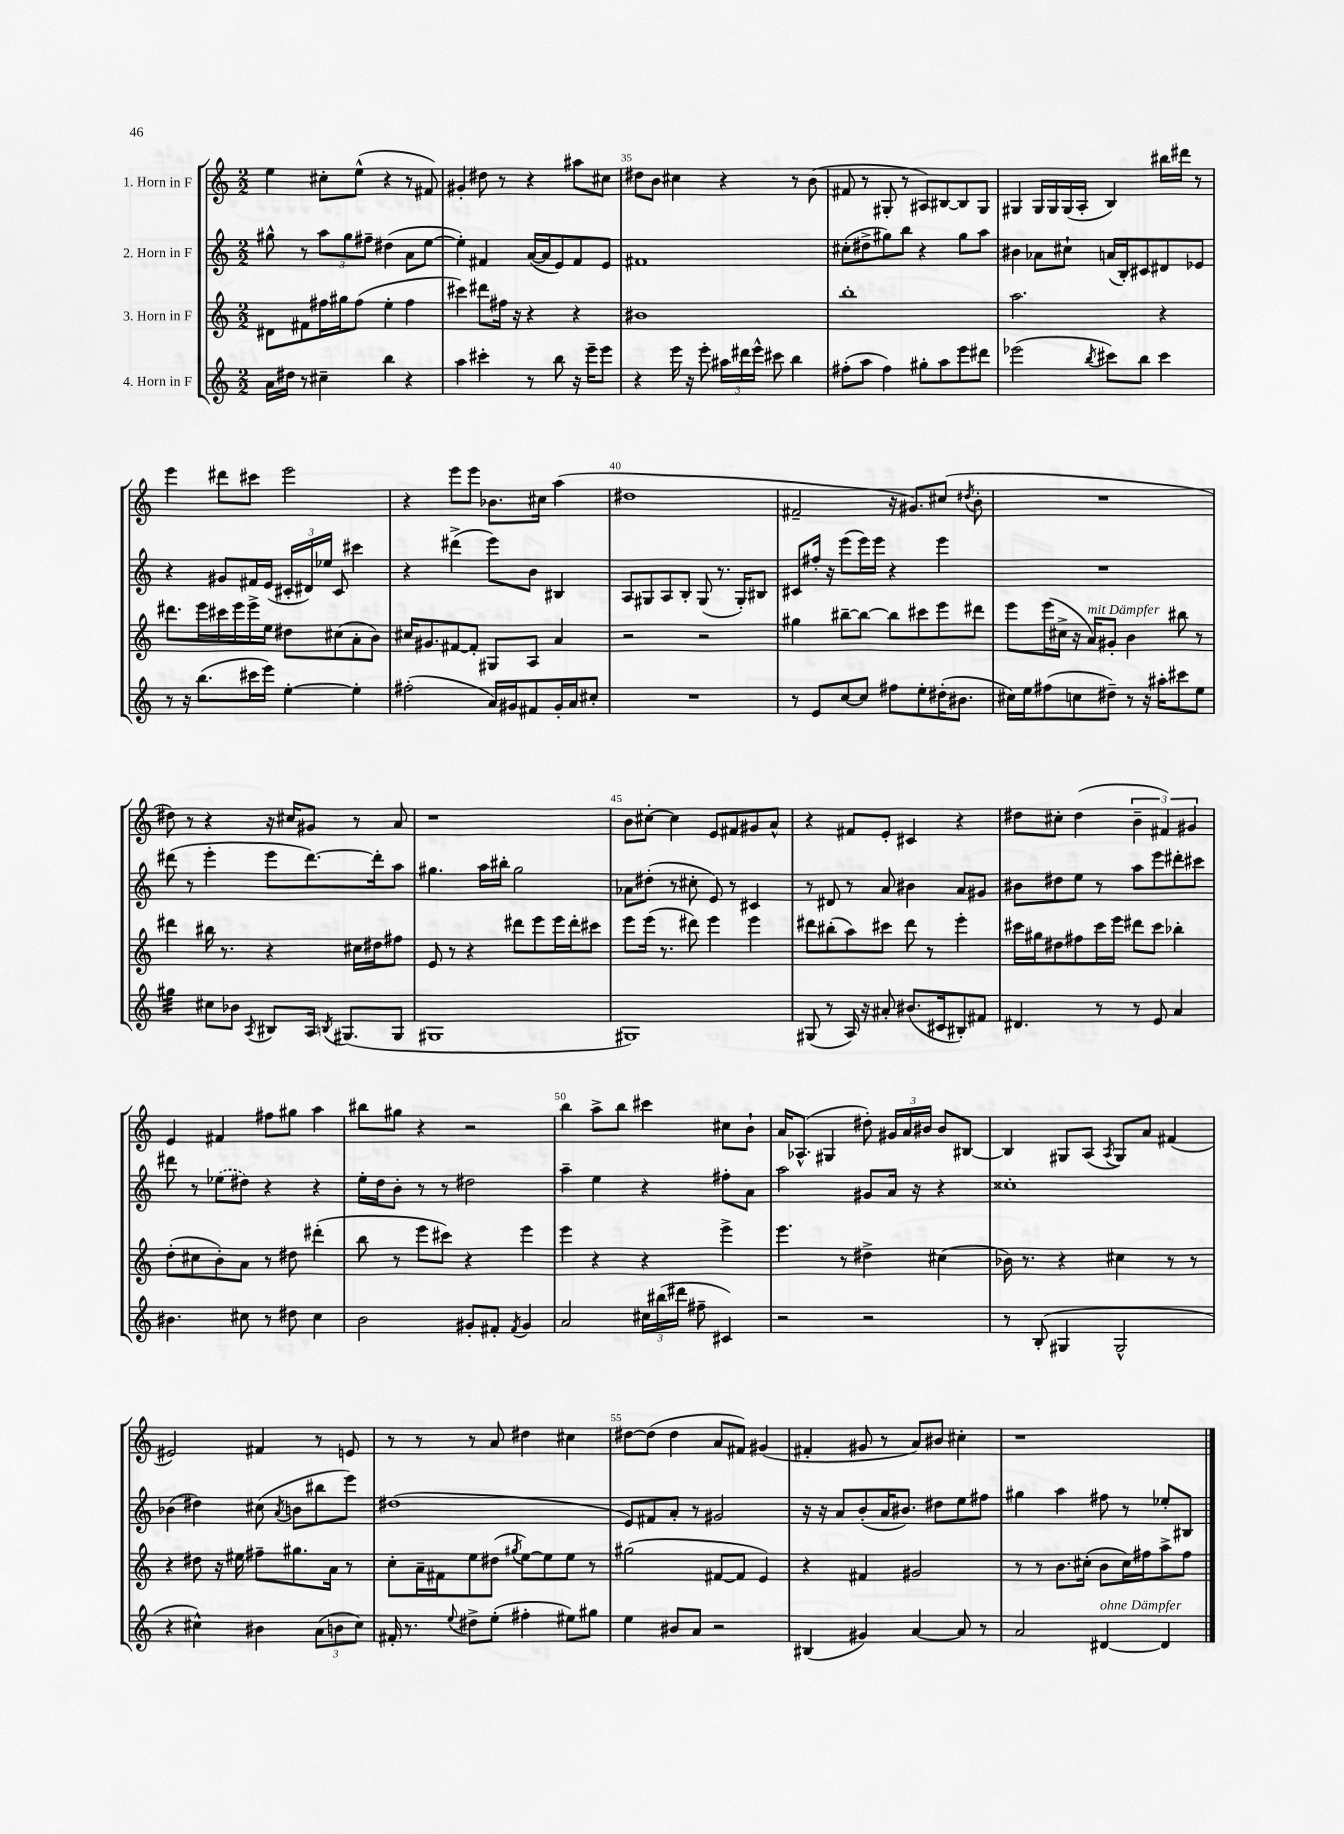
<<
\new StaffGroup <<
\new Staff = "s0" \with { instrumentName = "1. Horn in F" } {
    \clef treble \key c \major \numericTimeSignature \time 2/2
    \autoBeamOff e''4 cis''8[-. e''8]-^( r4 r8 fis'8) |
    gis'4-. dis''8 r8 r4 ais''8[ cis''8] |
    dis''8[ b'8] cis''4 r4 r8 b'8( |
    fis'8 r8 gis8-. r8 ais8[) bis8~ bis8 gis8] |
    gis4 gis16[ gis16 gis16( a16]-. b4) bis''16[ dis'''16] r8 |
    e'''4 dis'''8[ cis'''8] e'''2 |
    r4 e'''8[ e'''8] bes'8.[ cis''16] a''4( |
    dis''1 |
    fis'2-- r16 gis'8.[) cis''8]( \acciaccatura { dis''8 } b'8-. |
    R1 |
    dis''8) r8 r4 r16 cis''16[ gis'8] r8 a'8 |
    r1 |
    b'8[ cis''8]~-. cis''4 e'8[ fis'8 gis'8 a'8]-^ |
    r4 fis'8[ e'8]-. cis'4 r4 |
    dis''8[ cis''8]-. dis''4( \tuplet 3/2 { b'4-- fis'4) gis'4 } |
    e'4 fis'4 fis''8[ gis''8] a''4 |
    bis''8[ gis''8] r4 r2 |
    b''4 a''8[-> b''8] cis'''4 cis''8[ b'8]-! |
    a'16[ aes8.]-^( gis4 dis''8-.) \tuplet 3/2 { gis'16[ a'16 bis'16] } bis'8[ bis8]~ |
    bis4 gis8[ a8]( \acciaccatura { a8 } gis8[) a'8] fis'4( |
    eis'2) fis'4 r8 e'8 |
    r8 r8 r8 a'8 dis''4 cis''4 |
    dis''8[~ dis''8]( dis''4 a'8[ fis'8]) gis'4( |
    fis'4-. gis'8 r8 a'8[) bis'8] cis''4-. |
    r1 \bar "|." |
}
\new Staff = "s1" \with { instrumentName = "2. Horn in F" } {
    \clef treble \key c \major \numericTimeSignature \time 2/2
    \autoBeamOff gis''8-^ r8 \tuplet 3/2 { a''8[ gis''8 fis''8]-- } dis''4( a'8[ e''8]~ |
    e''4-.) fis'4 a'16[~( a'16 e'8) fis'8 e'8] |
    fis'1 |
    cis''8[-.( dis''8-> gis''8) b''8] r4 gis''8[ a''8] |
    bis'4 aes'8[ cis''8]-! a'16[( b16-.) cis'8 dis'8 ees'8] |
    r4 gis'8[ fis'16 e'16]( \tuplet 3/2 { cis'16[-. dis'16) ees''16] } cis'8 cis'''4 |
    r4 dis'''4->( e'''8[) b'8] bis4 |
    a8[ gis8 a8 b8]-. gis8( r8. gis16[-.) bis8] |
    cis'8[ fis''16]-. r16 e'''8[( e'''16) e'''16] r4 e'''4 |
    R1 |
    dis'''8( r8 e'''4-. e'''8[ dis'''8.~) dis'''16-. a''8] |
    gis''4. a''16[ bis''16]-. gis''2 |
    aes'8[ dis''8]-.( r8 cis''8-. e'8) r8 cis'4 |
    r8 dis'8 r8 a'8 bis'4 a'8[ gis'8] |
    bis'8[ dis''8 e''8] r8 a''8[ e'''8 dis'''8-. cis'''8] |
    dis'''8 r8 \once \slurDashed ees''8[( dis''8]) r4 r4 |
    e''16[-. d''16 b'8]-. r8 r8 dis''2 |
    a''4-- e''4 r4 fis''8[-. a'8] |
    a''2 gis'8[ a'16] r16 r4 |
    cisis''1-. |
    bes'4( dis''4) cis''8( \acciaccatura { a'8 } b'8[ bis''8 e'''8]) |
    dis''1( |
    e'8[) fis'8 a'8]-. r8 gis'2 |
    r16 r16 a'8[ b'8-.( a'16 bis'8.]) dis''8[ e''8 fis''8] |
    gis''4 a''4 fis''8 r8 ees''8[-. bis8] \bar "|." |
}
\new Staff = "s2" \with { instrumentName = "3. Horn in F" } {
    \clef treble \key c \major \numericTimeSignature \time 2/2
    \autoBeamOff dis'8[ fis'8 fis''16 gis''16 fis''8]( e''4-. fis''4 |
    cis'''4) dis'''8[ fis''16] r16 r4 r4 |
    bis'1 |
    b''1-. |
    a''2. r4 |
    dis'''8.[ e'''16 cis'''16 e'''16 e'''16-> e''16] dis''8[ cis''8( a'8-. b'8]) |
    cis''16[ gis'8. fis'8~ fis'8]-. gis8[ a8] a'4 |
    r2 r2 |
    gis''4 bis''8[~-- bis''8]~ bis''8[ cis'''8 e'''8 dis'''8] |
    e'''8[ e'''16( cis''16]-> r16 a'16[^\markup { \italic "mit Dämpfer" }) gis'8]-. b'4 bis''8 r8 |
    dis'''4 bis''16 r8. r4 cis''16[ dis''16 fis''8] |
    e'8 r8 r4 dis'''8[ e'''8 e'''16 dis'''16-. cis'''8] |
    e'''8[ e'''16]( r8. dis'''8) e'''4 e'''4 |
    dis'''8[ bis''8-.( a''8) cis'''8] dis'''8 r8 e'''4-. |
    cis'''16[ gis''16 dis''8 fis''8 cis'''16 e'''16] dis'''8[ cis'''8] bes''4-. |
    d''8[-.( cis''8 b'8-.) a'8] r8 dis''8 dis'''4-.( |
    b''8 r8 e'''8[ cis'''8]) r4 e'''4 |
    e'''4 r4 r4 e'''4-> |
    e'''4. r8 dis''4-> cis''4( |
    bes'16) r8. r4 cis''4 r8 r8 |
    r4 dis''8 r16 eis''16 fis''8[-- gis''8. a'16] r8 |
    c''8[-. a'16-- fis'16 e''8 dis''8]( \acciaccatura { gis''8 } e''8[~) e''8 e''8] r8 |
    gis''2( fis'8[~ fis'8] e'4) |
    r4 fis'4 gis'2 |
    r8 r8 b'8.[ cis''16]-.( b'8[ cis''16) fis''16 a''8-> fis''8] \bar "|." |
}
\new Staff = "s3" \with { instrumentName = "4. Horn in F" } {
    \clef treble \key c \major \numericTimeSignature \time 2/2
    \autoBeamOff a'16[ dis''16] r8 cis''4-- b''4 r4 |
    a''4 cis'''4-. r8 b''8 r16 e'''16[-- e'''8] |
    r4 e'''16 r16 e'''8-. \tuplet 3/2 { ais''16[ dis'''16 e'''16]-^ } cis'''8 b''4 |
    fis''8[-.( a''8] fis''4) gis''8[-. a''8 e'''8 dis'''8] |
    ees'''2( \acciaccatura { b''8 } cis'''8[) b''8] cis'''4 |
    r8 r16 b''8.[( cis'''16 e'''16]) e''4~-. e''4-. |
    fis''2-.( a'16[) gis'16 fis'8 gis'16-. a'16 cis''8]-. |
    R1 |
    r8 e'8[ c''8~ c''8] fis''8[ e''8-. dis''16-.( bis'8.] |
    cis''16[) e''16 fis''8( c''8 dis''8]--) r8 r16 ais''16[-. cis'''8 e''8] |
    gis''4:32 cis''8[ bes'8] \acciaccatura { a8 } bis8[ a16] \acciaccatura { b8 } gis8.[( gis8] |
    gis1 |
    gis1) |
    gis8( r8 a16) r16 ais'8-. bis'8.[( cis'16 bis8-.) fis'8] |
    dis'4. r8 r8 e'8 a'4 |
    bis'4. cis''8 r8 dis''8 cis''4 |
    b'2 gis'8[-. fis'8]-. \acciaccatura { fis'8 } gis'4 |
    a'2 \tuplet 3/2 { cis''16[ bis''16( dis'''16] } fis''8-- cis'4) |
    r2 r2 |
    r8 b8-.( gis4 gis2-^ |
    r4 cis''4-^) bis'4 \tuplet 3/2 { a'8[( b'8 cis''8]) } |
    fis'16-. r8. \appoggiatura { e''8 } dis''8[-> e''8]-.( fis''4-. eis''8[) gis''8] |
    e''4 bis'8[ a'8] r2 |
    bis4( gis'4) a'4~ a'8 r8 |
    a'2 dis'4~^\markup { \italic "ohne Dämpfer" } dis'4 \bar "|." |
}
>>
>>
\layout { \context { \Score currentBarNumber = #33 \override BarNumber.break-visibility = ##(#f #t #t) barNumberVisibility = #(every-nth-bar-number-visible 5) } }
